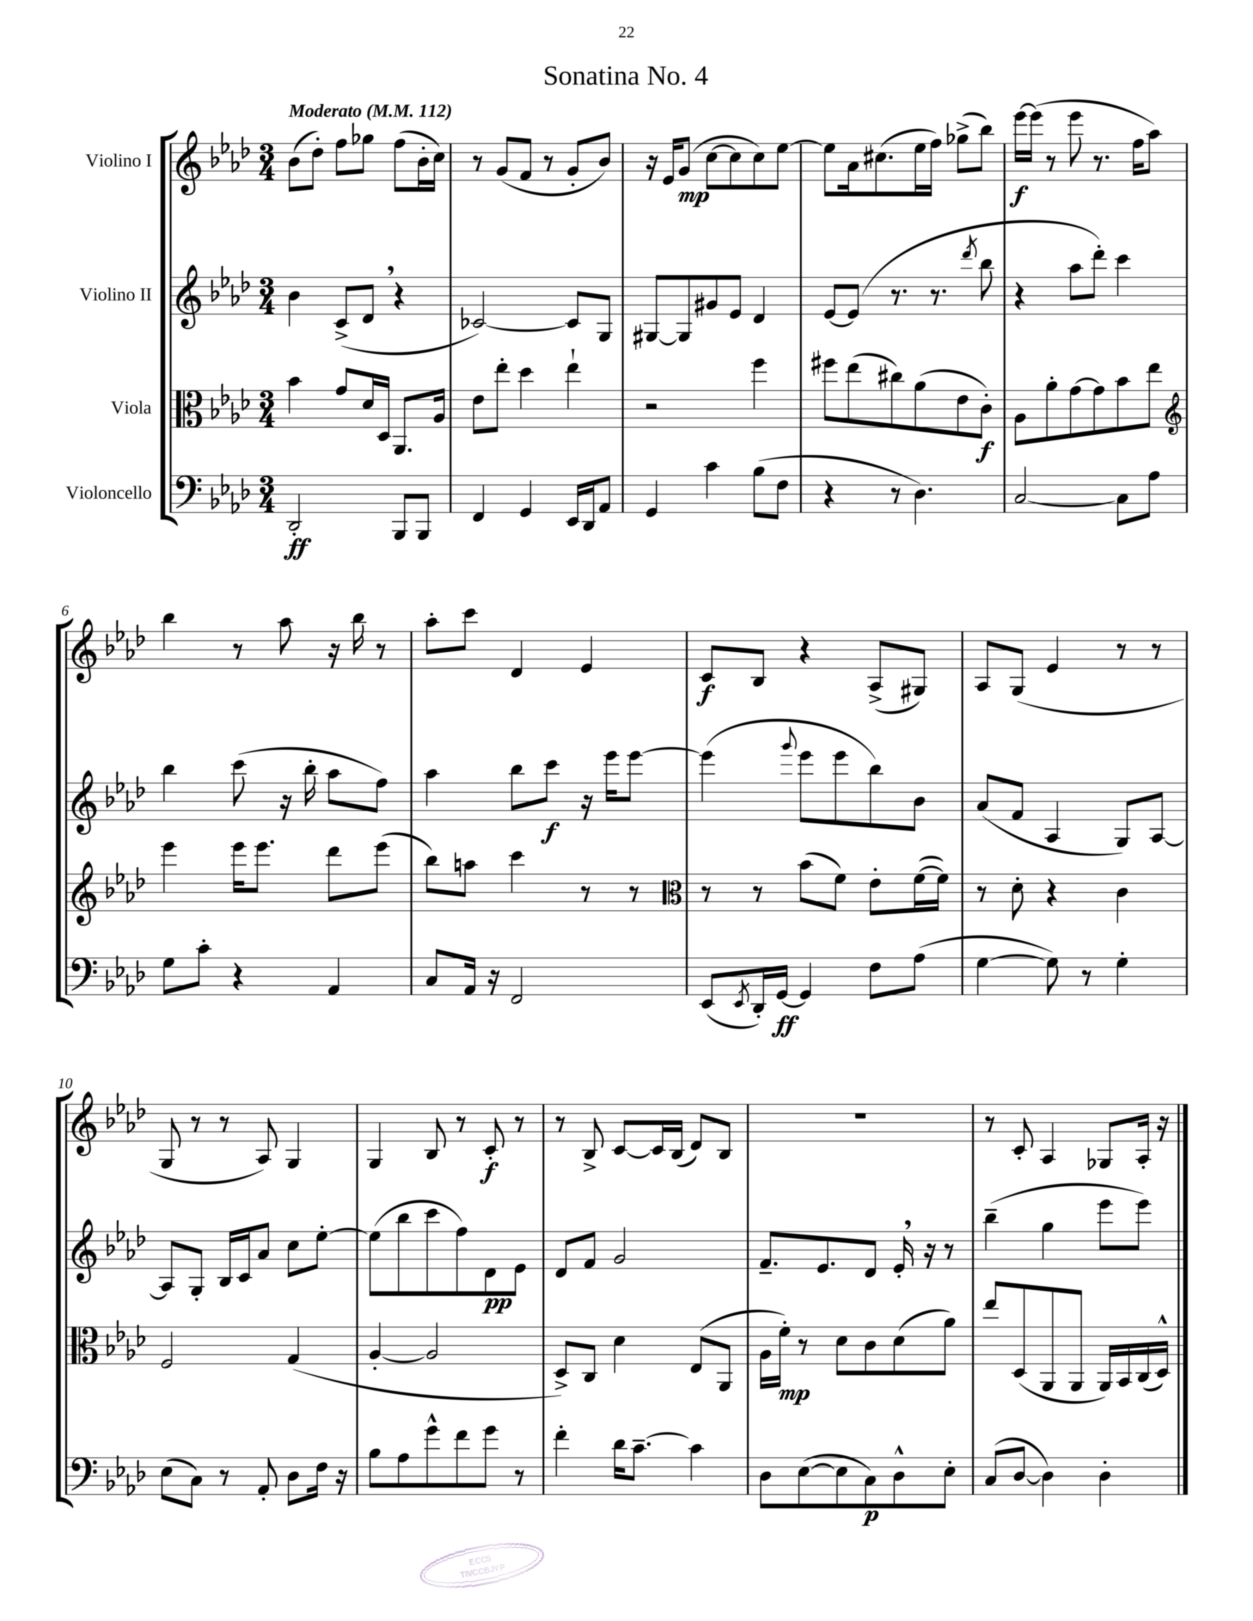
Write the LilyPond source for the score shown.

\header { title = "Sonatina No. 4" }
<<
\new StaffGroup <<
\new Staff = "s0" \with { instrumentName = "Violino I" } {
    \clef treble \key aes \major \numericTimeSignature \time 3/4 \tempo "Moderato" 4 = 112
    bes'8( des''8-.) f''8 ges''8 f''8( bes'16-. c''16) |
    r8 g'8( f'8 r8 g'8-. bes'8) |
    r16 ees'16 g'8\mp( c''8~ c''8 c''8) ees''8~ |
    ees''8 aes'16 cis''8.( ees''16 f''16) ges''8->( bes''8) |
    ees'''16~\f ees'''16( r8 ees'''8 r8. f''16 aes''8) |
    bes''4 r8 aes''8 r16 bes''16 r8 |
    aes''8-. c'''8 des'4 ees'4 |
    c'8\f bes8 r4 aes8->( gis8) |
    aes8 g8( ees'4 r8 r8 |
    g8 r8 r8 aes8) g4 |
    g4 bes8 r8 c'8-.\f r8 |
    r8 bes8-> c'8~ c'16 bes16( des'8) bes8 |
    R2. |
    r8 c'8-. aes4 ges8 aes16-. r16 \bar "|." |
}
\new Staff = "s1" \with { instrumentName = "Violino II" } {
    \clef treble \key aes \major \numericTimeSignature \time 3/4
    bes'4 c'8->( des'8 \breathe r4 |
    ces'2~) ces'8 g8 |
    gis8~ gis8 gis'8 ees'8 des'4 |
    ees'8~ ees'8( r8. r8. \acciaccatura { des'''8 } bes''8 |
    r4 aes''8 des'''8-.) c'''4 |
    bes''4 c'''8( r16 bes''16-. aes''8 f''8) |
    aes''4 bes''8 c'''8\f r16 ees'''16 ees'''8~ |
    ees'''4( \appoggiatura { g'''8 } ees'''8 ees'''8 bes''8) bes'8 |
    aes'8( f'8 aes4 g8) aes8~ |
    aes8 g8-. bes16 c'16 aes'8 c''8 ees''8~-. |
    ees''8( bes''8 c'''8 f''8) des'8\pp ees'8 |
    des'8 f'8 g'2 |
    f'8.-- ees'8. des'8 ees'16-. \breathe r16 r8 |
    bes''4--( g''4 ees'''8 ees'''8) \bar "|." |
}
\new Staff = "s2" \with { instrumentName = "Viola" } {
    \clef alto \key aes \major \numericTimeSignature \time 3/4
    bes'4 g'8 des'16 des16 aes,8. aes16 |
    ees'8 ees''8-. des''4 ees''4-! |
    r2 f''4 |
    fis''8 ees''8( cis''8) aes'8( ees'8 c'8-.\f) |
    aes8 aes'8-. g'8~ g'8 bes'8 ees''8 |
    \clef treble ees'''4 ees'''16 ees'''8. des'''8 ees'''8( |
    bes''8) a''8 c'''4 r8 r8 |
    \clef alto r8 r8 bes'8( f'8) ees'8-. f'16~( f'16) |
    r8 des'8-. r4 c'4 |
    f2 g4( |
    aes4~-. aes2 |
    des8->) c8 des'4 ees8( aes,8 |
    aes16 f'16-.\mp) r8 des'8 c'8 des'8( aes'8) |
    ees''8 des8( aes,8 aes,8 aes,16) bes,16 c16( des16-^) \bar "|." |
}
\new Staff = "s3" \with { instrumentName = "Violoncello" } {
    \clef bass \key aes \major \numericTimeSignature \time 3/4
    des,2-.\ff bes,,8 bes,,8 |
    f,4 g,4 ees,16 des,16 aes,8 |
    g,4 c'4 bes8( f8 |
    r4 r8 des4.) |
    c2~ c8 aes8 |
    g8 c'8-. r4 aes,4 |
    c8 aes,16 r16 f,2 |
    ees,8( \acciaccatura { ees,8 } des,16-.) g,16~\ff g,4 f8 aes8( |
    g4~ g8) r8 g4-. |
    ees8( c8) r8 aes,8-. des8 f16 r16 |
    bes8 aes8 g'8-^ f'8 g'8 r8 |
    f'4-. des'16 c'8.~-- c'4 |
    des8 ees8~( ees8 c8\p) des8-^ ees8-. |
    c8( des8~ des4) des4-. \bar "|." |
}
>>
>>
